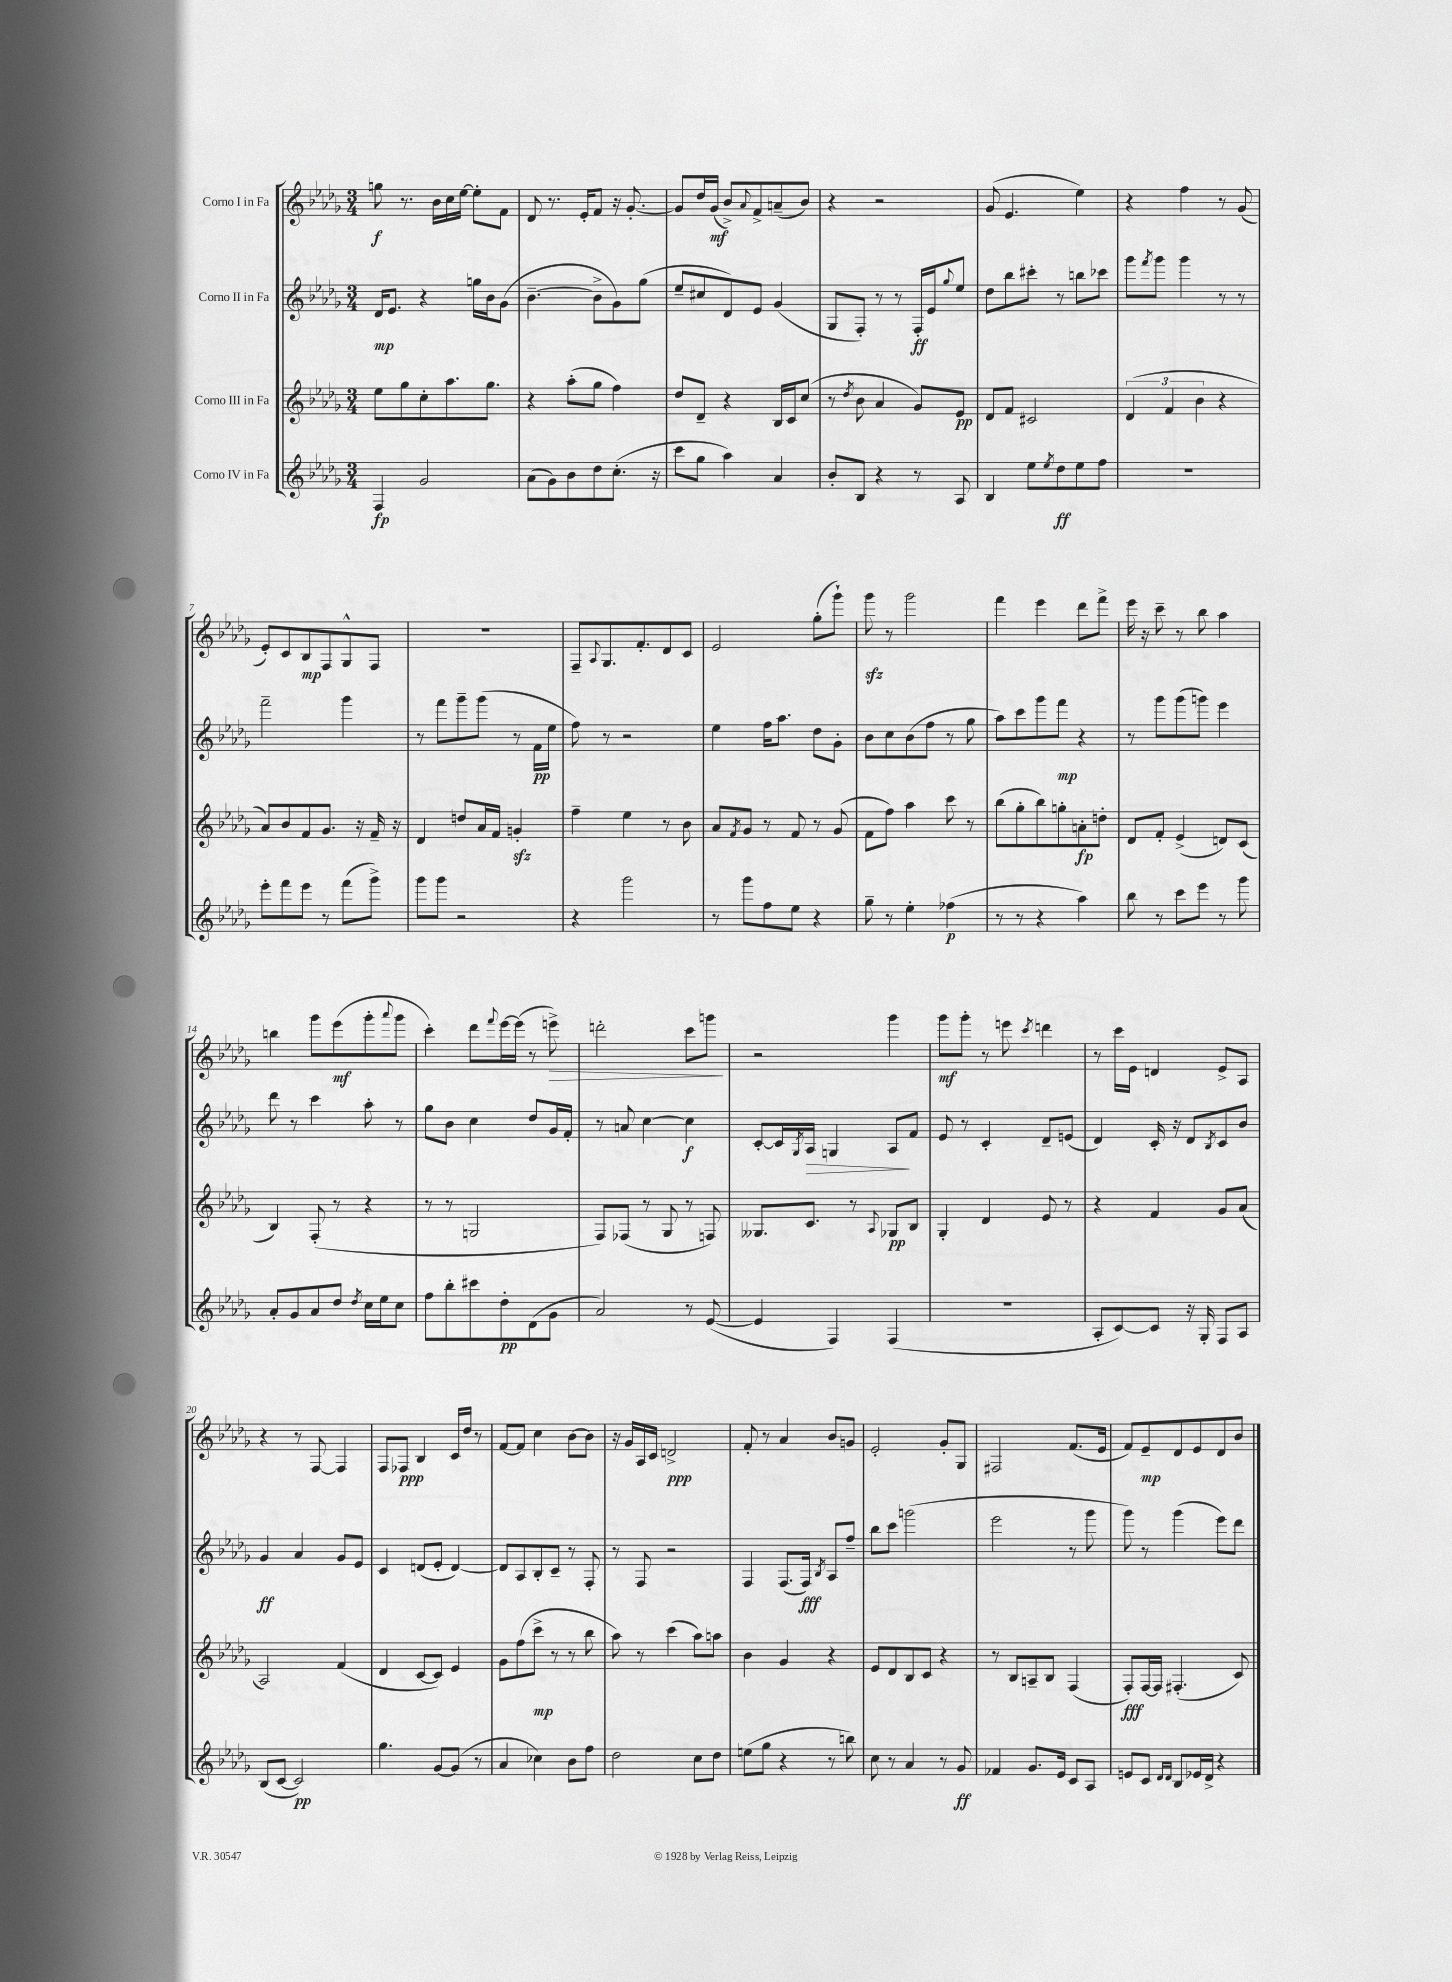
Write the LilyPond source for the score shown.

<<
\new StaffGroup <<
\new Staff = "s0" \with { instrumentName = "Corno I in Fa" } {
    \clef treble \key des \major \numericTimeSignature \time 3/4
    g''8\f r8. bes'16 c''16 ees''16~ ees''8-. f'8 |
    des'8 r8. ees'16-. f'8 r16 ges'8.~-. |
    ges'8 des''16 ges'16\mf( bes'8->) \appoggiatura { aes'8 } f'8-> a'8--( bes'8) |
    r4 r2 |
    ges'8( ees'4. ees''4) |
    r4 f''4 r8 ges'8( |
    ees'8-.) c'8 bes8\mp f8 ges8-^ f8 |
    R2. |
    f8-- \appoggiatura { aes8 } ges8. f'8.-. des'8 c'8 |
    ees'2 ges''8-.( ges'''8-!) |
    ges'''8\sfz r8 ges'''2 |
    f'''4 ees'''4 des'''8 f'''8-> |
    ees'''16 r16 c'''8-- r8 bes''8 aes''4 |
    b''4 ges'''8 ees'''8\mf( ges'''8-. \appoggiatura { aes'''8 } ges'''8 |
    c'''4-.) des'''8 \appoggiatura { f'''8 } ees'''16~ ees'''16( r8 e'''8->\>) |
    d'''2-. c'''8 g'''8\! |
    r2 ges'''4 |
    ges'''8\mf ges'''8-. r8 e'''8 \acciaccatura { c'''8 } d'''4 |
    r8 c'''16 ees'16 d'4 ees'8-> aes8 |
    r4 r8 f8~ f4 |
    f8 fes8\ppp bes4 c'16 des''16 r8 |
    f'8~ f'8 c''4 bes'8~ bes'8 |
    r16 ges'16 aes16 c'16 d'2->\ppp |
    f'8-. r8 aes'4 bes'8 g'8 |
    ees'2-. ges'8-. ges8 |
    fis2 f'8.( ees'16 |
    f'8) ees'8--\mp des'8 ees'8 des'8 bes'8 \bar "|." |
}
\new Staff = "s1" \with { instrumentName = "Corno II in Fa" } {
    \clef treble \key des \major \numericTimeSignature \time 3/4
    des'16\mp ees'8. r4 g''16 bes'16 ges'8( |
    bes'4.~-- bes'8-> ges'8) ges''8( |
    ees''8-- cis''8 des'8) ees'8 ges'4( |
    ges8 f8-.) r8 r8 f16-.\ff ees'16 \appoggiatura { ges''8 } ees''8 |
    des''8 bes''8 cis'''8-. r8 b''8 ces'''8 |
    ges'''8 \acciaccatura { f'''8 } ges'''8 ges'''4 r8 r8 |
    f'''2-- ges'''4 |
    r8 f'''8 ges'''8-- ges'''8( r8 f'16\pp ees''16 |
    f''8) r8 r2 |
    ees''4 f''16 aes''8. des''8 ges'8-. |
    bes'8 c''8 bes'8( f''8 r8 ges''8 |
    aes''8) c'''8 ges'''8 f'''8\mp r4 |
    r8 ges'''8 ges'''8( g'''8) ees'''4 |
    des'''8 r8 c'''4 aes''8-. r8 |
    ges''8 bes'8 c''4 des''8 ges'16 f'16-. |
    r8 a'8 c''4~ c''4\f |
    c'8~-. c'16 \acciaccatura { ges8 } aes16\> g4 aes8\! f'8 |
    ees'8 r8 c'4-. des'8-- e'8( |
    des'4) c'16-. r16 des'8 \acciaccatura { bes8 } c'8 bes'8 |
    ges'4\ff aes'4 ges'8 ees'8 |
    c'4 d'8( ees'8-. d'4~) |
    d'8 aes8 bes8-. c'8-- r8 f8-. |
    r8 f8 r2 |
    f4 f8.( f16\fff) \acciaccatura { bes8 } aes8 f''8-- |
    bes''8 c'''8 g'''2( |
    ees'''2 r8 ges'''8 |
    ges'''8) r8 ges'''4( ees'''8) des'''8 \bar "|." |
}
\new Staff = "s2" \with { instrumentName = "Corno III in Fa" } {
    \clef treble \key des \major \numericTimeSignature \time 3/4
    ees''8 ges''8 c''8-. aes''8. ges''8. |
    r4 aes''8-.( ges''8 f''4) |
    des''8 des'8-- r4 bes16 c'16 c''8( |
    r8 \acciaccatura { des''8 } bes'8 aes'4 ges'8) ees'8\pp |
    des'8 f'8 cis'2 |
    \tuplet 3/2 { des'4( f'4 bes'4 } r4 |
    aes'8) bes'8 f'8 ges'8. r16 f'16-- r16 |
    des'4 d''8 aes'16 f'16 g'4-.\sfz |
    f''4-- ees''4 r8 bes'8 |
    aes'8 \acciaccatura { f'8 } ges'8 r8 f'8 r8 ges'8( |
    f'8 f''8) aes''4 c'''8 r8 |
    bes''8( ges''8-. bes''8) g''8-. a'8-.\fp d''8-. |
    des'8 f'8-. ees'4->( d'8) c'8( |
    bes4) f8-.( r8 r4 |
    r8 r8 g2 |
    f8) fes8( r8 ges8 r8 f8) |
    geses8. c'8. r8 \appoggiatura { aes8 } ges8\pp bes8 |
    ges4-. des'4 ees'8 r8 |
    r4 f'4 ges'8 aes'8( |
    aes2) f'4( |
    des'4 c'8~ c'8) ees'4 |
    ges'8 f''8( c'''8->\mp r8 r8 bes''8 |
    aes''8) r8 c'''4( aes''8) a''8 |
    bes'4 ges'4 r4 |
    ees'8 des'8 bes8 c'8 r4 |
    r8 bes8 a8-- bes8 f4( |
    f8-.\fff) f16~ f16 fis4.-.( c'8) \bar "|." |
}
\new Staff = "s3" \with { instrumentName = "Corno IV in Fa" } {
    \clef treble \key des \major \numericTimeSignature \time 3/4
    f4\fp ges'2 |
    aes'8( ges'8) bes'8 des''8 c''8.-.( r16 |
    c'''8 ges''8 aes''4) aes'4 |
    bes'8-. bes8 r4 r8 aes8 |
    bes4 ees''8 \acciaccatura { ees''8 } des''8\ff ees''8 f''8 |
    R2. |
    ees'''8-. f'''8 ees'''8 r8 f'''8( ges'''8->) |
    ges'''8 ges'''8 r2 |
    r4 ges'''2 |
    r8 ges'''8 f''8 ees''8 r4 |
    ges''8-- r8 ees''4-. fes''4\p( |
    r8 r8 r4 aes''4) |
    bes''8 r8 c'''8 ees'''8 r8 ges'''8 |
    aes'8-. ges'8 aes'8 des''8 \acciaccatura { des''8 } c''16 ees''16 c''8 |
    f''8 bes''8-. cis'''8 des''8-.\pp des'8( ges'8 |
    aes'2) r8 ees'8~( |
    ees'4 f4) f4( |
    R2. |
    aes8-. c'8~) c'8 r16 ges16-. f8 aes8 |
    bes8( c'8~ c'2\pp) |
    ges''4. ges'8~ ges'8( r8 |
    aes'4 ces''4) bes'8 f''8 |
    des''2 c''8 des''8 |
    e''8( ges''8 r4 r8 b''8) |
    c''8 r8 aes'4 r8 ges'8\ff |
    fes'4 ges'8. ees'16 c'8 aes8 |
    e'8 c'8 \grace { des'16 des'16 } bes8 ees'16 des'16-> r4 \bar "|." |
}
>>
>>
